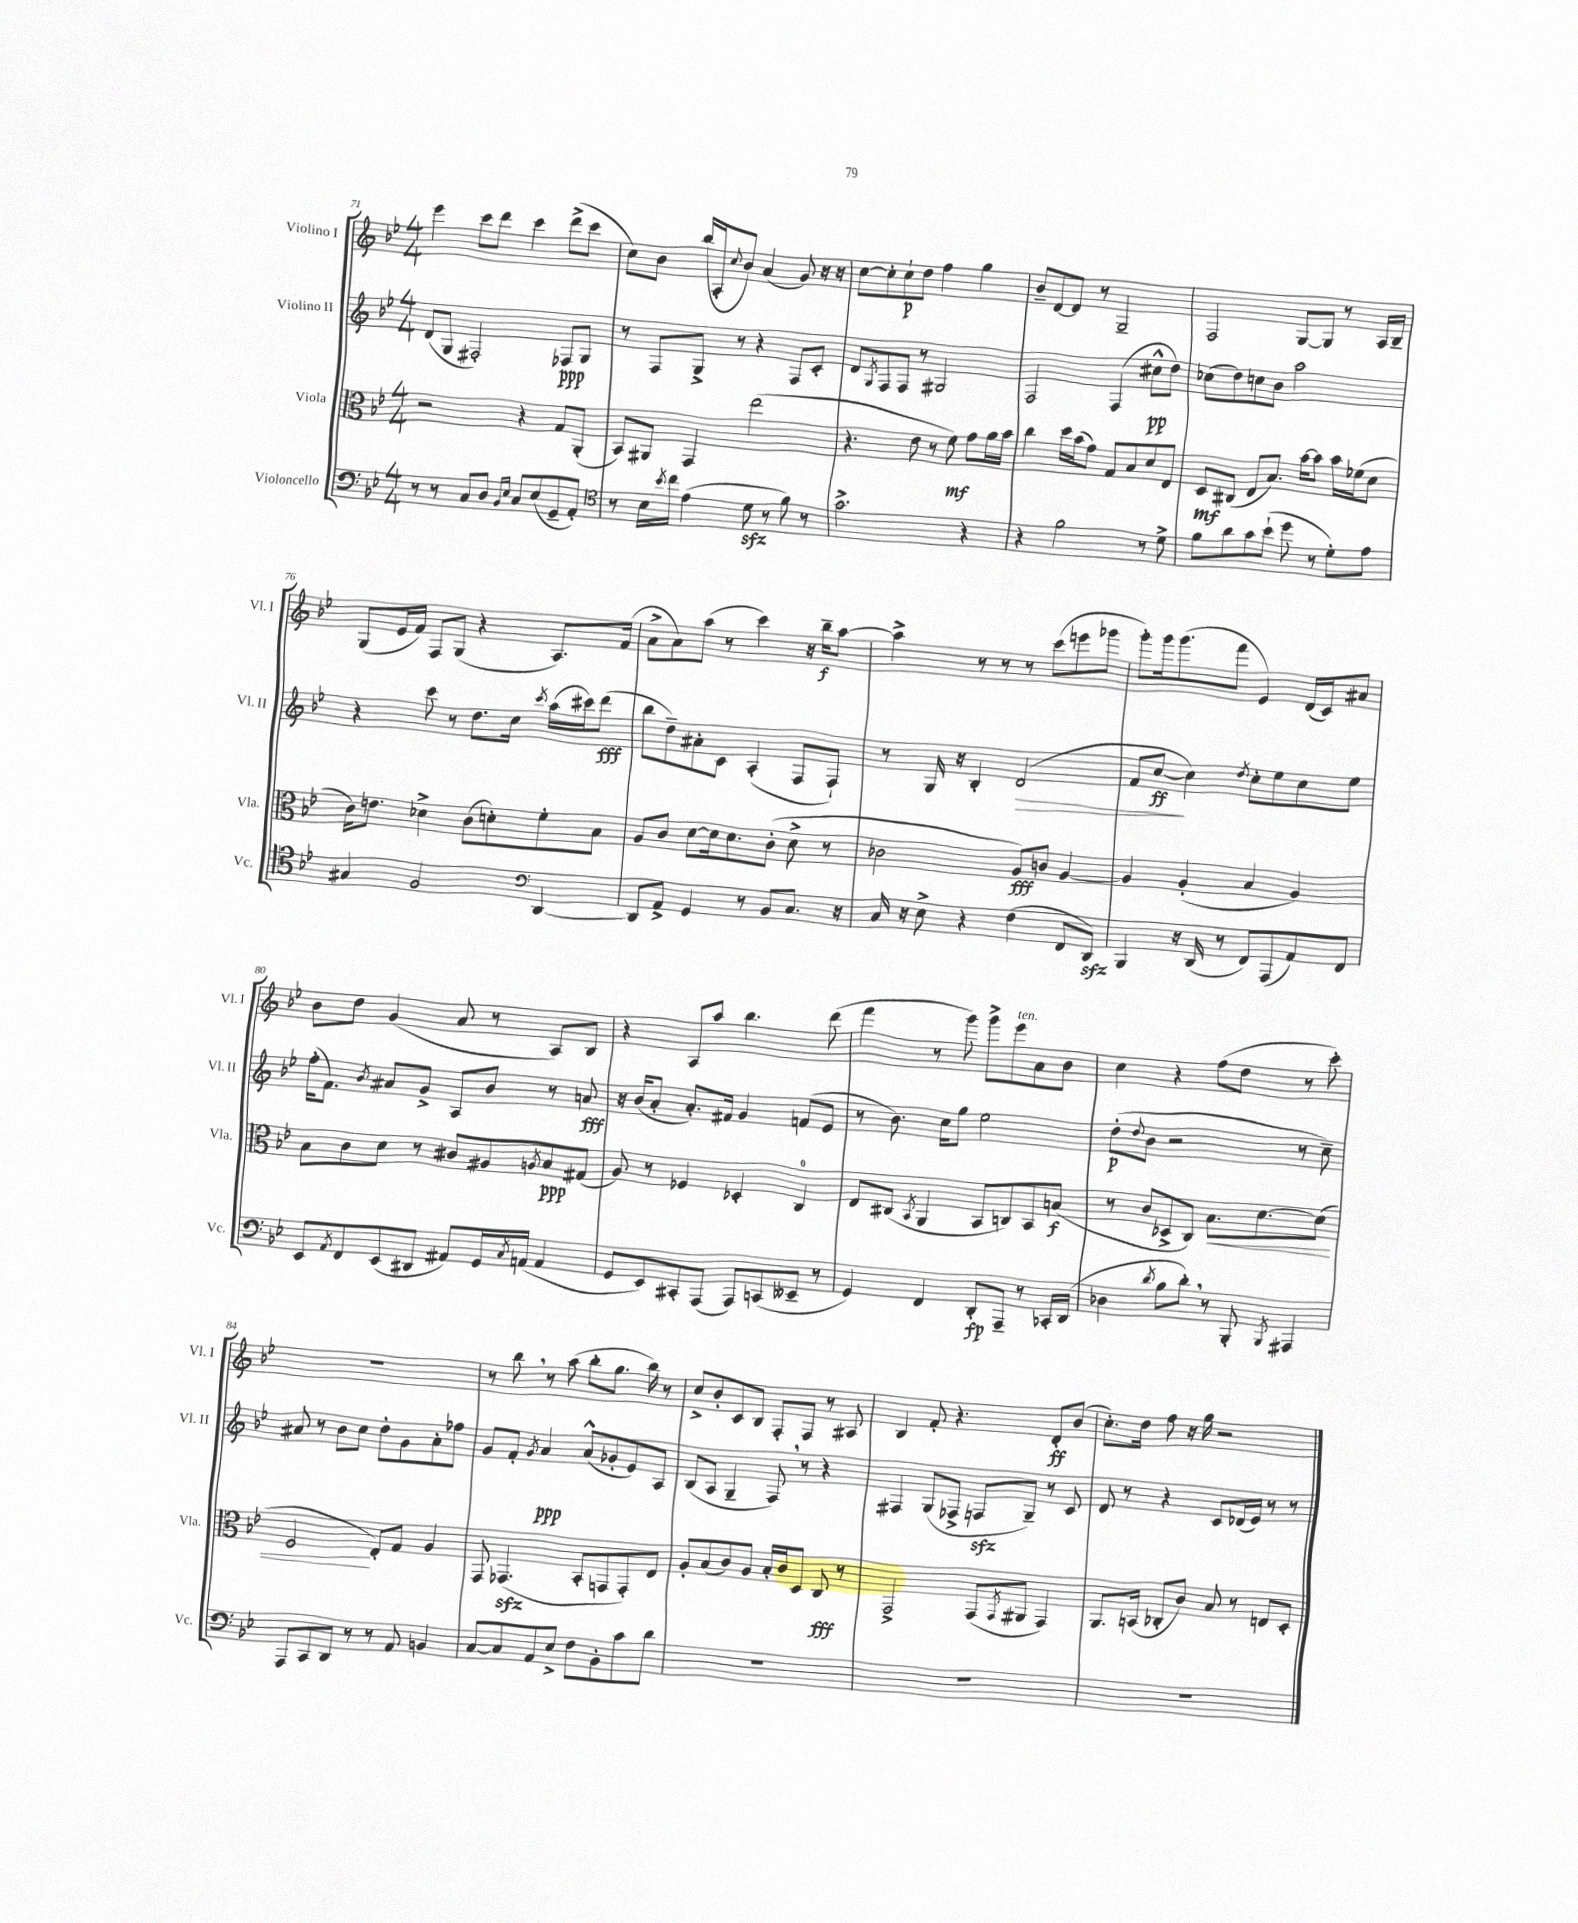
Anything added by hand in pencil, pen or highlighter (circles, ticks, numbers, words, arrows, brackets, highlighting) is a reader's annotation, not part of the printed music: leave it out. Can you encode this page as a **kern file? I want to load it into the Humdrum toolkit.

**kern	**dynam	**kern	**dynam	**kern	**dynam	**kern	**dynam
*part4	*part4	*part3	*part3	*part2	*part2	*part1	*part1
*staff4	*staff4	*staff3	*staff3	*staff2	*staff2	*staff1	*staff1
*I"Violoncello	*	*I"Viola	*	*I"Violino II	*	*I"Violino I	*
*I'Vc.	*	*I'Vla.	*	*I'Vl. II	*	*I'Vl. I	*
*clefF4	*	*clefC3	*	*clefG2	*	*clefG2	*
*k[b-e-]	*	*k[b-e-]	*	*k[b-e-]	*	*k[b-e-]	*
*M4/4	*	*M4/4	*	*M4/4	*	*M4/4	*
=71	=71	=71	=71	=71	=71	=71	=71
8r	.	2r	.	(8d/L	.	4eee-\	.
8r	.	.	.	8G/J	.	.	.
8C/L	.	.	.	2F#X'/)	.	8ccc\L	.
8D/J	.	.	.	.	.	8ddd\J	.
16qqBB-/LL	.	.	.	.	.	.	.
16qqE-/JJ	.	.	.	.	.	.	.
8C/L	.	4r	.	.	.	4ccc\	.
(8E-/	.	.	.	.	.	.	.
8GG~/	.	8G/L	.	8F-X/L	ppp	(8ddd^\L	.
8AA'/J)	.	(8AA'/J	.	8G/J	.	8ccc\J	.
=72	=72	=72	=72	=72	=72	=72	=72
*clefC4	*	*	*	*	*	*	*
8r	.	8BB-/L)	.	8r	.	8cc\L)	.
16B-\LL	.	8AA#X/J	.	8F/L	.	8b-\J	.
8qb-/	.	.	.	.	.	.	.
16cc\JJ	.	.	.	.	.	.	.
(4e-\	.	4GG/	.	8G^/J	.	(16bb-/LL	.
.	.	.	.	.	.	16A'/J	.
.	.	.	.	.	.	8qqcc/	.
.	.	.	.	8r	.	8b-/J)	.
8dzz\	.	(2ee-\	.	4r	.	(4a/	.
8r	.	.	.	.	.	.	.
8f\)	.	.	.	8F/L	.	8g/)	.
8r	.	.	.	8c'/J	.	16r	.
.	.	.	.	.	.	16r	.
=73	=73	=73	=73	=73	=73	=73	=73
2.g^\	.	4.r	.	8d/L	.	[8cc\L	.
.	.	.	.	8qG/	.	.	.
.	.	.	.	8F/	.	8cc'\]	.
.	.	.	.	8F/J	.	8cc`\	p
.	.	8e-\	.	8r	.	8dd\J	.
.	.	8r	.	2G#X/	.	4ff\	.
.	.	8f\)	mf	.	.	.	.
4r	.	8g\L	.	.	.	4gg\	.
.	.	16a\L	.	.	.	.	.
.	.	16b-\JJ	.	.	.	.	.
=74	=74	=74	=74	=74	=74	=74	=74
4r	.	4cc\	.	2F/	.	8b-~/L	.
.	.	.	.	.	.	[8d/	.
2f\	.	16dd\LL	.	.	.	8d/J]	.
.	.	(16b-\J	.	.	.	.	.
.	.	8g\J)	.	.	.	8r	.
.	.	8G/L	.	(4F/	.	2G~/	.
.	.	8B-/	.	.	.	.	.
8r	.	8d/	.	8cc#X^^\L	pp	.	.
8d^\	.	8E-/J	.	8dd\J)	.	.	.
=75	=75	=75	=75	=75	=75	=75	=75
8f\L	.	8D/L	mf	(8cc-X\L	.	2F/	.
8a\	.	(8C#X/J	.	8dd\)	.	.	.
8g\	.	8E-/L	.	8ccn\	.	.	.
(8b-`\J	.	8.B-/J)	.	8b-\J	.	.	.
8dd\	.	.	.	2aa\	.	[8G/L	.
.	.	[16b-\KL	.	.	.	.	.
8r	.	8b-\J]	.	.	.	8G/J]	.
8d'\L)	.	16b-\LL	.	.	.	8r	.
.	.	(16f-X\J	.	.	.	.	.
8e-\J	.	8d\J	.	.	.	16A/LL	.
.	.	.	.	.	.	16B-~/JJ	.
!!LO:LB:g=z
=76	=76	=76	=76	=76	=76	=76	=76
4G#X/	.	16c\KL)	.	4r	.	(8G/L	.
.	.	8.en\J	.	.	.	.	.
.	.	.	.	.	.	16e-/L	.
.	.	.	.	.	.	16f/JJ)	.
2F/	.	4d-X^\	.	8ccc\	.	8F/L	.
.	.	.	.	8r	.	(8G/J	.
.	.	(8c\L	.	8.dd\L	.	4r	.
.	.	8dn'\)	.	.	.	.	.
.	.	.	.	16cc\Jk	.	.	.
*clefF4	*	*	*	*	*	*	*
.	.	.	.	8qccc/	.	.	.
[4DD/	.	8f'\	.	(16aa\LL	.	8.A/L)	.
.	.	.	.	16ccc#X\J)	.	.	.
.	.	8B-\J	.	(8ddd\J	fff	.	.
.	.	.	.	.	.	(16f/Jk	.
=77	=77	=77	=77	=77	=77	=77	=77
8DD/L]	.	8A/L	.	8bb-\L	.	8a^\L	.
8AA^/J	.	8c/J	.	8dd~\)	.	8a\)	.
4GG/	.	[8d\L	.	8a#X'\	.	(8aa\J	.
.	.	16d\k]	.	8c\J	.	8r	.
.	.	8.d\	.	.	.	.	.
8r	.	.	.	(4A'/	.	4ccc\)	.
8BB-/L	.	(8c'\J	.	.	.	.	.
8.C/J	.	8d^\	.	8F/L	.	16r	.
.	.	.	.	.	.	16bb-~\KL	f
.	.	8r	.	8F`/J)	.	[8aa\J	.
16r	.	.	.	.	.	.	.
=78	=78	=78	=78	=78	=78	=78	=78
16C/	.	2c-X\	.	8r	.	4aa^\]	.
16r	.	.	.	.	.	.	.
8E-^\	.	.	.	16G/	.	.	.
.	.	.	.	16r	.	.	.
4r	.	.	.	4B-'/	.	8r	.
.	.	.	.	.	.	8r	.
!	!	!	!	!	!LO:HP:b	!	!
(4F\	.	8A/L)	fff	(2d/	>	8r	.
.	.	8cn/J	.	.	.	(8ccc\L	.
8FF/L	.	[4A/	.	.	.	8eeen\	.
8DDzz/J)	.	.	.	.	.	8ggg-X\J	.
=79	=79	=79	=79	=79	=79	=79	=79
4BBB-/	.	4A/]	.	8f/L	.	8ggg'\L)	.
.	.	.	.	[8cc/J	ff	16ggg\k	.
.	.	.	.	.	.	(8.ggg\	.
16r	.	(4A'/	.	4cc\])	]	.	.
(16DD/	.	.	.	.	.	.	.
8r	.	.	.	.	.	8fff\J	.
.	.	.	.	8qdd/	.	.	.
8FF/L)	.	4B-/	.	8cc'\L	.	4e-/)	.
(8AAA/	.	.	.	8ee-\	.	.	.
8AA/)	.	4A/)	.	8cc\	.	(16d/LL	.
.	.	.	.	.	.	16c/J)	.
8FF/J	.	.	.	8ee-\J	.	8a#X/J	.
!!LO:LB:g=z
=80	=80	=80	=80	=80	=80	=80	=80
8EE-/L	.	8B-\L	.	(16ff'\KL	.	8b-\L	.
.	.	.	.	8.f\J)	.	.	.
8qAA/	.	.	.	.	.	.	.
8FF/	.	8c\	.	.	.	8dd\J	.
.	.	.	.	8qb-/	.	.	.
(8EE-/	.	8d\J	.	8a#X/L	.	(4g/	.
8DD#X/J	.	8r	.	8g^/J	.	.	.
8AA#X/L)	.	8c#X/L	.	8A/L	.	8a/	.
16GG/L	.	8A#X/	.	8b-/J	.	8r	.
8qC/	.	.	.	.	.	.	.
(16AAn/JJ	.	.	.	.	.	.	.
.	.	8qAn/	.	.	.	.	.
4AA/	.	8B-/	ppp	8r	.	8A/L)	.
.	.	(8G#X/J	.	8an/	fff	8B-/J	.
=81	=81	=81	=81	=81	=81	=81	=81
8GG/L	.	8A/)	.	16r	.	4r	.
.	.	.	.	(16b-/KL	.	.	.
8EE-/)	.	8r	.	8a'/J	.	.	.
8CC#X'/	.	4F-X/	.	8.a'/L)	.	8A/L	.
(8AAA/J	.	.	.	.	.	8aa/J	.
.	.	.	.	16f#X/Jk	.	.	.
8AAA/L)	.	4D-X'/	.	4g/	.	4.bb-\	.
(8CCn/	.	.	.	.	.	.	.
8EE--X~/J	.	4C/	.	(8fn/L	.	.	.
8r	.	.	.	8e-/J	.	(8ddd\	.
=82	=82	=82	=82	=82	=82	=82	=82
4GG/)	.	8E-/L	.	8r	.	4fff\	.
.	.	(8C#X/J	.	8.b-\)	.	.	.
.	.	8qBB-/	.	.	.	.	.
4FF/	.	4AA/	.	.	.	8r	.
.	.	.	.	16cc\KL	.	.	.
.	.	.	.	8gg\J	.	8ggg\)	.
8DD'/L	fp	8BB-/L	.	2ee-\	.	8ggg^\L	.
!	!	!	!	!	!	!LO:TX:a:i:t=ten.	!
8AAA~/J	.	8Cn/)	.	.	.	8eee-\	.
8r	.	8BB-/	.	.	.	8a\	.
16CC-X'/LL	.	(8Bn/J	f	.	.	8b-\J	.
(16DD/JJ	.	.	.	.	.	.	.
=83	=83	=83	=83	=83	=83	=83	=83
4D-X\	.	8r	.	(8dd'\L	p	4cc\	.
.	.	.	.	8qqdd/	.	.	.
.	.	8c/L	.	8b-\J	.	.	.
8qd/	.	.	.	.	.	.	.
8B-\L	.	8D-X^/	.	2r	.	4r	.
8d',\J)	.	8C/J)	.	.	.	.	.
!	!	!	!LO:HP:b	!	!	!	!
8r	.	8.B-\L	<	.	.	(8ff\L	.
8BBB-'/	.	.	.	.	.	8dd\J	.
.	.	[8.d\	.	.	.	.	.
8qBBB-/	.	.	.	.	.	.	.
4AAA#X/	.	.	.	8r	.	8r	.
.	.	(8d\J]	.	8cc~\)	.	8ccc'\)	.
!!LO:LB:g=z
=84	=84	=84	=84	=84	=84	=84	=84
8AAA/L	.	2F/	.	8a#X/	.	1r	.
8CC/	.	.	.	8r	.	.	.
8DD/J	.	.	.	8b-\L	.	.	.
8r	.	.	.	8cc\J	.	.	.
8r	.	8E-'/L)	[	8dd'\L	.	.	.
8AA/	.	8G/J	.	8g\	.	.	.
4BBn/	.	4A/	.	8a#'\	.	.	.
.	.	.	.	8ff-X\J	.	.	.
=85	=85	=85	=85	=85	=85	=85	=85
[8C/L	.	8GG/	.	8g/L	.	8r	.
8C/]	.	(4.GG-Xzz/	.	8f'/J	.	8bb-,\	.
.	.	.	.	8qg/	.	.	.
8AA/	.	.	.	4a/	ppp	8r	.
8E-^/J	.	.	.	.	.	(8aa\	.
8F\L	.	8BB-'/L	.	(8a^^/L	.	8bb-'\L	.
8BB-'\	.	8GGn/	.	8g-X'/	.	8.gg\J	.
8c\	.	8GG'/)	.	8e-/)	.	.	.
.	.	.	.	.	.	16bb-\)	.
8d\J	.	8E-/J	.	8A/J	.	8r	.
=86	=86	=86	=86	=86	=86	=86	=86
1r	.	8A'/L	.	(8B-/L	.	8cc^/L	.
.	.	(8B-/	.	8A/J	.	8b-'/	.
.	.	8c/)	.	4G~/	.	8c/	.
.	.	8A/J	.	.	.	8B-/J	.
.	.	16B-'/LL	.	8F,/)	.	8F'/L	.
.	.	16c/J	.	.	.	.	.
.	.	8D/J	.	8r	.	8F/J	.
.	.	8C/	fff	4r	.	8r	.
.	.	8r	.	.	.	8A#X/	.
=87	=87	=87	=87	=87	=87	=87	=87
1r	.	2GG^/	.	4F#X/	.	4B-/	.
.	.	.	.	(8G/L	.	8f'/	.
.	.	.	.	8F-X^/J	.	4.r	.
.	.	(8GG/L	.	8Fnzz/L	.	.	.
.	.	8qGG/	.	.	.	.	.
.	.	8AA#X/J	.	8G~/J)	.	.	.
.	.	4GG/)	.	8r	.	8d'/L	ff
.	.	.	.	8c/	.	(8b-/J	.
=88	=88	=88	=88	=88	=88	=88	=88
1r	.	8.AA/L	.	8d/	.	8.cc'\L)	.
.	.	.	.	8r	.	.	.
.	.	(16BBn/Jk	.	.	.	16dd\Jk	.
.	.	8C-X'/L	.	4r	.	8ff\	.
.	.	8c/J)	.	.	.	16r	.
.	.	.	.	.	.	16gg\	.
.	.	8B-/	.	8c/L	.	2r	.
.	.	8r	.	(16d-X/L	.	.	.
.	.	.	.	16e-/JJ)	.	.	.
.	.	8En/L	.	8r	.	.	.
.	.	8D'/J	.	8r	.	.	.
==	==	==	==	==	==	==	==
*-	*-	*-	*-	*-	*-	*-	*-
